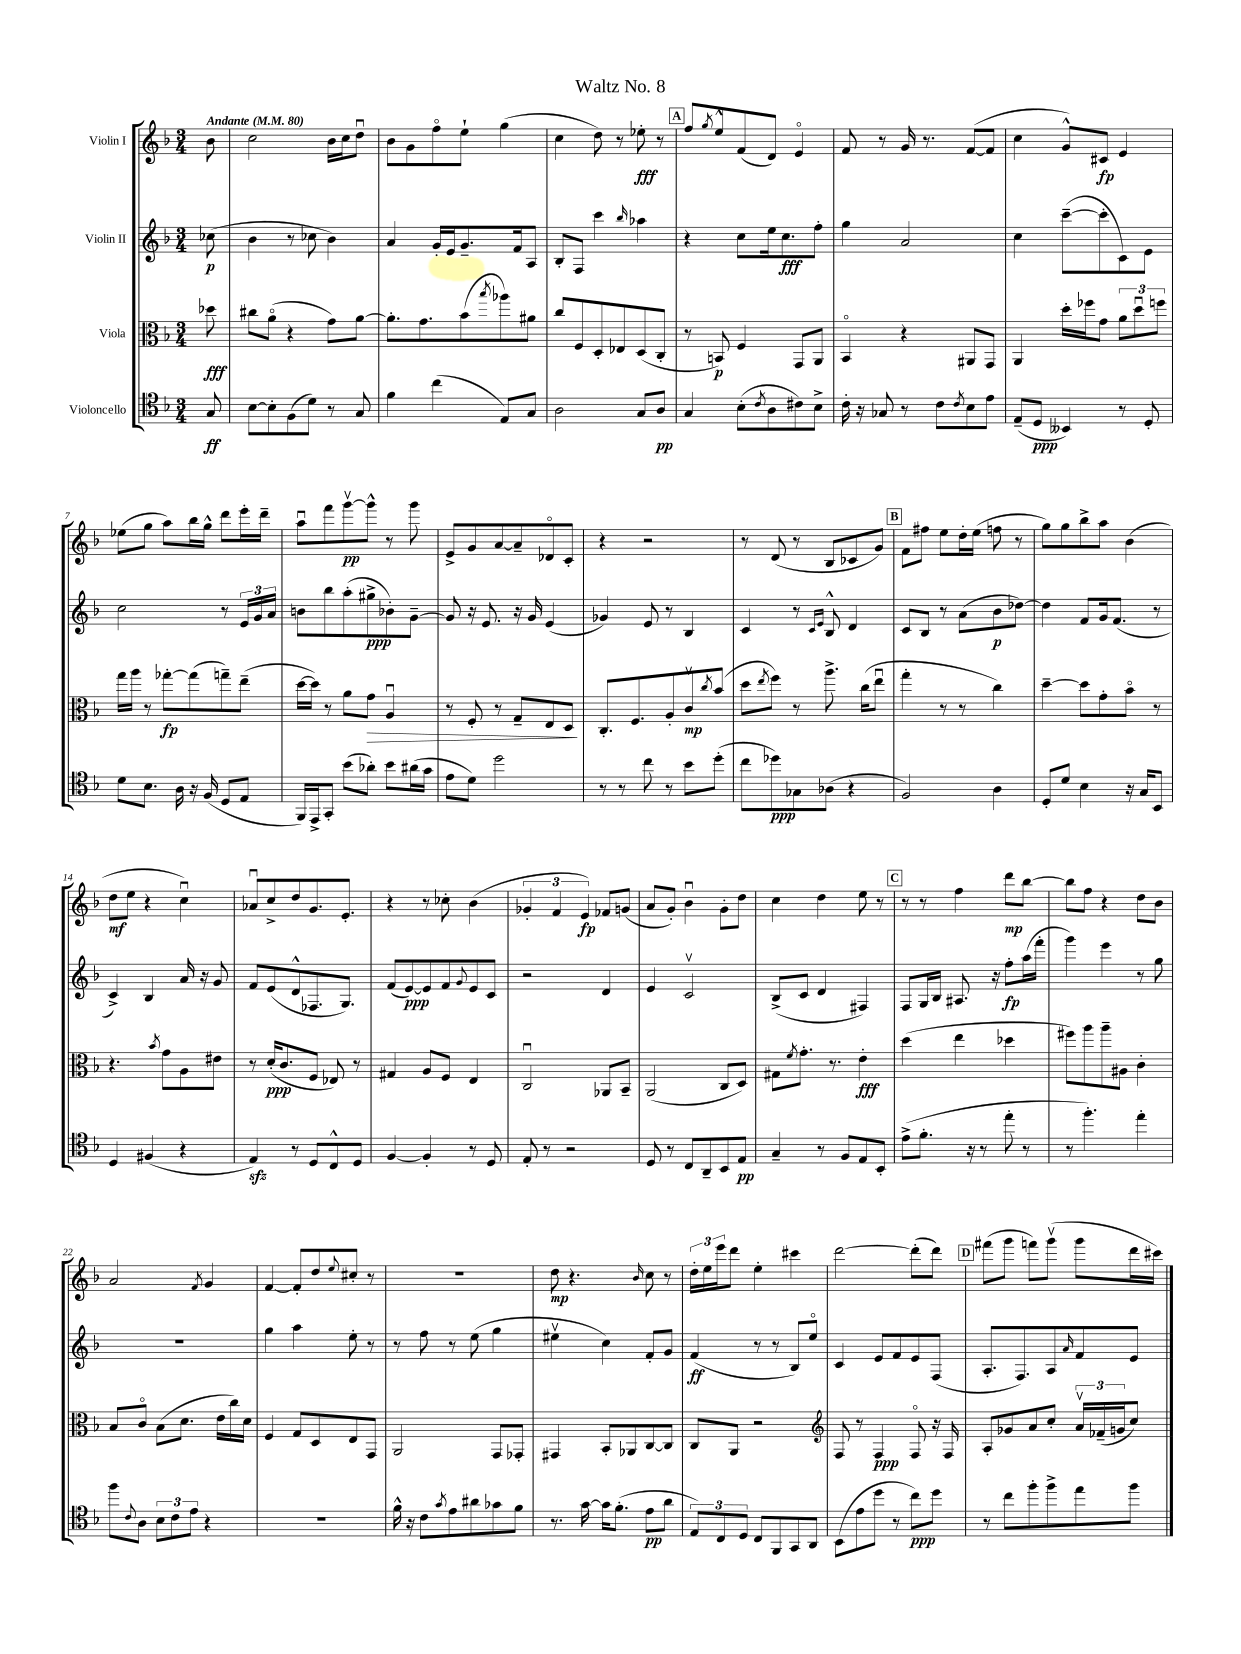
\header { title = "Waltz No. 8" }
<<
\new StaffGroup <<
\new Staff = "s0" \with { instrumentName = "Violin I" } {
    \clef treble \key f \major \numericTimeSignature \time 3/4 \partial 8 \tempo "Andante" 4 = 80
    bes'8 |
    c''2 bes'16 c''16 d''8\downbow |
    bes'8 g'8 f''8\flageolet e''8-! g''4( |
    c''4 d''8) r8 ees''8-.\fff r8 |
    \mark \markup { \box "A" } f''8 \acciaccatura { g''8 } e''8-^ f'8( d'8) e'4\flageolet |
    f'8 r8 g'16 r8. f'8~( f'8 |
    c''4 g'8-^) cis'8\fp e'4 |
    ees''8( g''8 a''8) bes''16 g''16-^ d'''8 e'''16-. d'''16-- |
    a''8\downbow f'''8 g'''8~\upbow\pp g'''8-^ r8 g'''8 |
    e'8-> g'8 a'8~ a'8-- des'8\flageolet c'8-. |
    r4 r2 |
    r8 d'8( r8 bes8 ces'8 g'8) |
    \mark \markup { \box "B" } f'8 fis''8 e''8 d''16-. e''16( f''8 r8 |
    g''8) g''8 bes''8-> a''8 bes'4( |
    d''8\mf e''8 r4 c''4\downbow) |
    aes'8\downbow c''8-> d''8 g'8. e'8.-. |
    r4 r8 ces''8-. bes'4( |
    \tuplet 3/2 { ges'4-. f'4 e'4\fp) } fes'8 g'8( |
    a'8 g'8-.) bes'4\downbow g'8-. d''8 |
    c''4 d''4 e''8 r8 |
    \mark \markup { \box "C" } r8 r8 f''4 d'''8\mp bes''8~ |
    bes''8 f''8 r4 d''8 bes'8 |
    a'2 \acciaccatura { f'8 } g'4 |
    f'4~ f'8-. d''8 \appoggiatura { e''8 } cis''8-. r8 |
    R2. |
    d''8\mp r4. \grace { bes'16 } c''8 r8 |
    \tuplet 3/2 { d''16-. e''16 e'''16 } d'''8 e''4-. cis'''4 |
    d'''2~ d'''8-.( d'''8) |
    \mark \markup { \box "D" } fis'''8( g'''8 f'''8) g'''8\upbow( g'''8 d'''16 cis'''16) \bar "|." |
}
\new Staff = "s1" \with { instrumentName = "Violin II" } {
    \clef treble \key f \major \numericTimeSignature \time 3/4 \partial 8
    ces''8\p( |
    bes'4 r8 ces''8 bes'4) |
    a'4 g'16-. e'16 g'8.-- f'16 a8 |
    bes8-. f8 c'''4 \grace { bes''16 } aes''4 |
    \mark \markup { \box "A" } r4 c''8 e''16 c''8.\fff f''8-. |
    g''4 a'2 |
    c''4 c'''8~--( c'''8-. c'8) e'8 |
    c''2 r8 \tuplet 3/2 { e'16 g'16 a'16 } |
    b'8 bes''8 a''8-.( gis''8->\ppp bes'8-.) g'8~-- |
    g'8 r16 e'8. r16 g'16 e'4( |
    ges'4) e'8 r8 bes4 |
    c'4 r8 \grace { c'16 e'16 } bes8-^ d'4 |
    \mark \markup { \box "B" } c'8 bes8 r8 a'8( bes'8\p des''8~) |
    des''4 f'8 g'16 f'8.( r8 |
    c'4->) bes4 a'16 r16 g'8 |
    f'8 e'8( d'8-^ fes8. g8.) |
    f'8( e'8~\ppp) e'8 f'8 \appoggiatura { g'8 } e'8 c'8 |
    r2 d'4 |
    e'4 c'2\upbow |
    bes8->( c'8 d'4 fis4) |
    \mark \markup { \box "C" } f8 g16 bes16 ais8. r16 f''8-.\fp a''16( f'''16-. |
    g'''4) e'''4 r8 g''8 |
    R2. |
    g''4 a''4 e''8-. r8 |
    r8 f''8 r8 e''8( g''4 |
    eis''4\upbow c''4) f'8-. g'8 |
    f'4\ff( r8 r8 bes8) e''8\flageolet |
    c'4 e'8 f'8 e'8 f8( |
    \mark \markup { \box "D" } a8.-. f8.) a8 \grace { a'16 } f'8 e'8 \bar "|." |
}
\new Staff = "s2" \with { instrumentName = "Viola" } {
    \clef alto \key f \major \numericTimeSignature \time 3/4 \partial 8
    des''8\fff |
    cis''8 a'8\flageolet( r4 g'8) a'8~ |
    a'8.-. g'8. bes'8( \acciaccatura { bes''8 } aes''8) ais'8 |
    c''8 f8 d8-. ees8 d8( c8-. |
    \mark \markup { \box "A" } r8 b,8\p) f4 g,8 a,8 |
    bes,4\flageolet r4 ais,8 g,8 |
    a,4 d''16-. fes''16 g'8 \tuplet 3/2 { a'8 d''8\downbow f''8 } |
    g''16 a''16 r8 ges''8~-.\fp ges''8( g''8--) e''8--( |
    d''16~ d''16) r8 a'8 g'8\> a4\downbow |
    r8 f8-. r8 g8-- e8 d8\! |
    c8.-. f8. a8-. c'8\upbow\mp \acciaccatura { c''8 } bes'8( |
    d''8 \acciaccatura { e''8 } f''8) r8 a''8.-> c''16( e''8\downbow |
    \mark \markup { \box "B" } g''4-. r8 r8 c''4) |
    d''4~-- d''8 g'8-. bes'8\flageolet r8 |
    r4. \acciaccatura { bes'8 } g'8 a8 eis'8 |
    r8 d'16-.\ppp( c'8. f8 ees8) r8 |
    gis4 a8 f8 e4 |
    c2\downbow aes,8 bes,8-- |
    a,2( c8 d8) |
    gis8 \acciaccatura { f'8 } g'8.-. r8. e'4-.\fff |
    \mark \markup { \box "C" } d''4( e''4 des''4 |
    fis''8) a''8 a''8-- ais8 c'4-. |
    bes8 c'8\flageolet bes8( d'8. e'16 c''16) d'16 |
    f4 g8 d8 e8 g,8 |
    a,2 g,8 ges,8-. |
    gis,4 bes,8-. aes,8 c8~ c8 |
    c8 a,8 r2 |
    \clef treble f8 r8 f4\ppp f8\flageolet r16 f16 |
    \mark \markup { \box "D" } a8-. ges'8 a'8 c''8-. \tuplet 3/2 { a'16\upbow fes'16--( g'16 } c''8) \bar "|." |
}
\new Staff = "s3" \with { instrumentName = "Violoncello" } {
    \clef tenor \key f \major \numericTimeSignature \time 3/4 \partial 8
    g8\ff |
    bes8~ bes8-. f8( d'8) r8 g8 |
    f'4 c''4( e8) g8 |
    a2 g8 a8\pp |
    \mark \markup { \box "A" } g4 bes8-.( \acciaccatura { c'8 } a8 cis'8) bes8-> |
    c'16-. r16 ges8 r8 c'8 \acciaccatura { c'8 } bes8 e'8 |
    e8--( d8\ppp beses,4) r8 d8-. |
    d'8 bes8. a16 r16 f16( d8 e8 |
    f,16) e,16-> g,8-. bes'8( aes'8-.) bes'8 ais'16( g'16 |
    e'8 d'8) d''2 |
    r8 r8 c''8 r8 bes'8 d''8-.( |
    c''8 des''8\ppp) ges8 aes8( r4 |
    \mark \markup { \box "B" } f2) a4 |
    d8-. d'8 bes4 r16 g16 bes,8 |
    d4 fis4( r4 |
    e4\sfz) r8 d8 c8-^ d8 |
    f4~ f4-. r8 d8 |
    e8-. r8 r2 |
    d8 r8 c8 a,8-- bes,8 e8\pp |
    g4-- r8 f8 e8 bes,8-. |
    \mark \markup { \box "C" } e'8->( f'8.-. r16 r8 e''8-. r8 |
    r8 f''4.-.) e''4-. |
    f''8 \appoggiatura { c'8 } a8 \tuplet 3/2 { bes8 c'8 e'8 } r4 |
    R2. |
    f'16-^ r16 c'8 \acciaccatura { g'8 } e'8 ais'8 ges'8 f'8 |
    r8. g'16~ g'16 f'8.-.( e'8\pp a'8 |
    \tuplet 3/2 { e8) c8 d8 } c8 f,8 g,8 a,8 |
    bes,8( e'8 d''8 r8 c''8\ppp) d''8 |
    \mark \markup { \box "D" } r8 c''8 f''8-. f''8-> e''8 f''8 \bar "|." |
}
>>
>>
